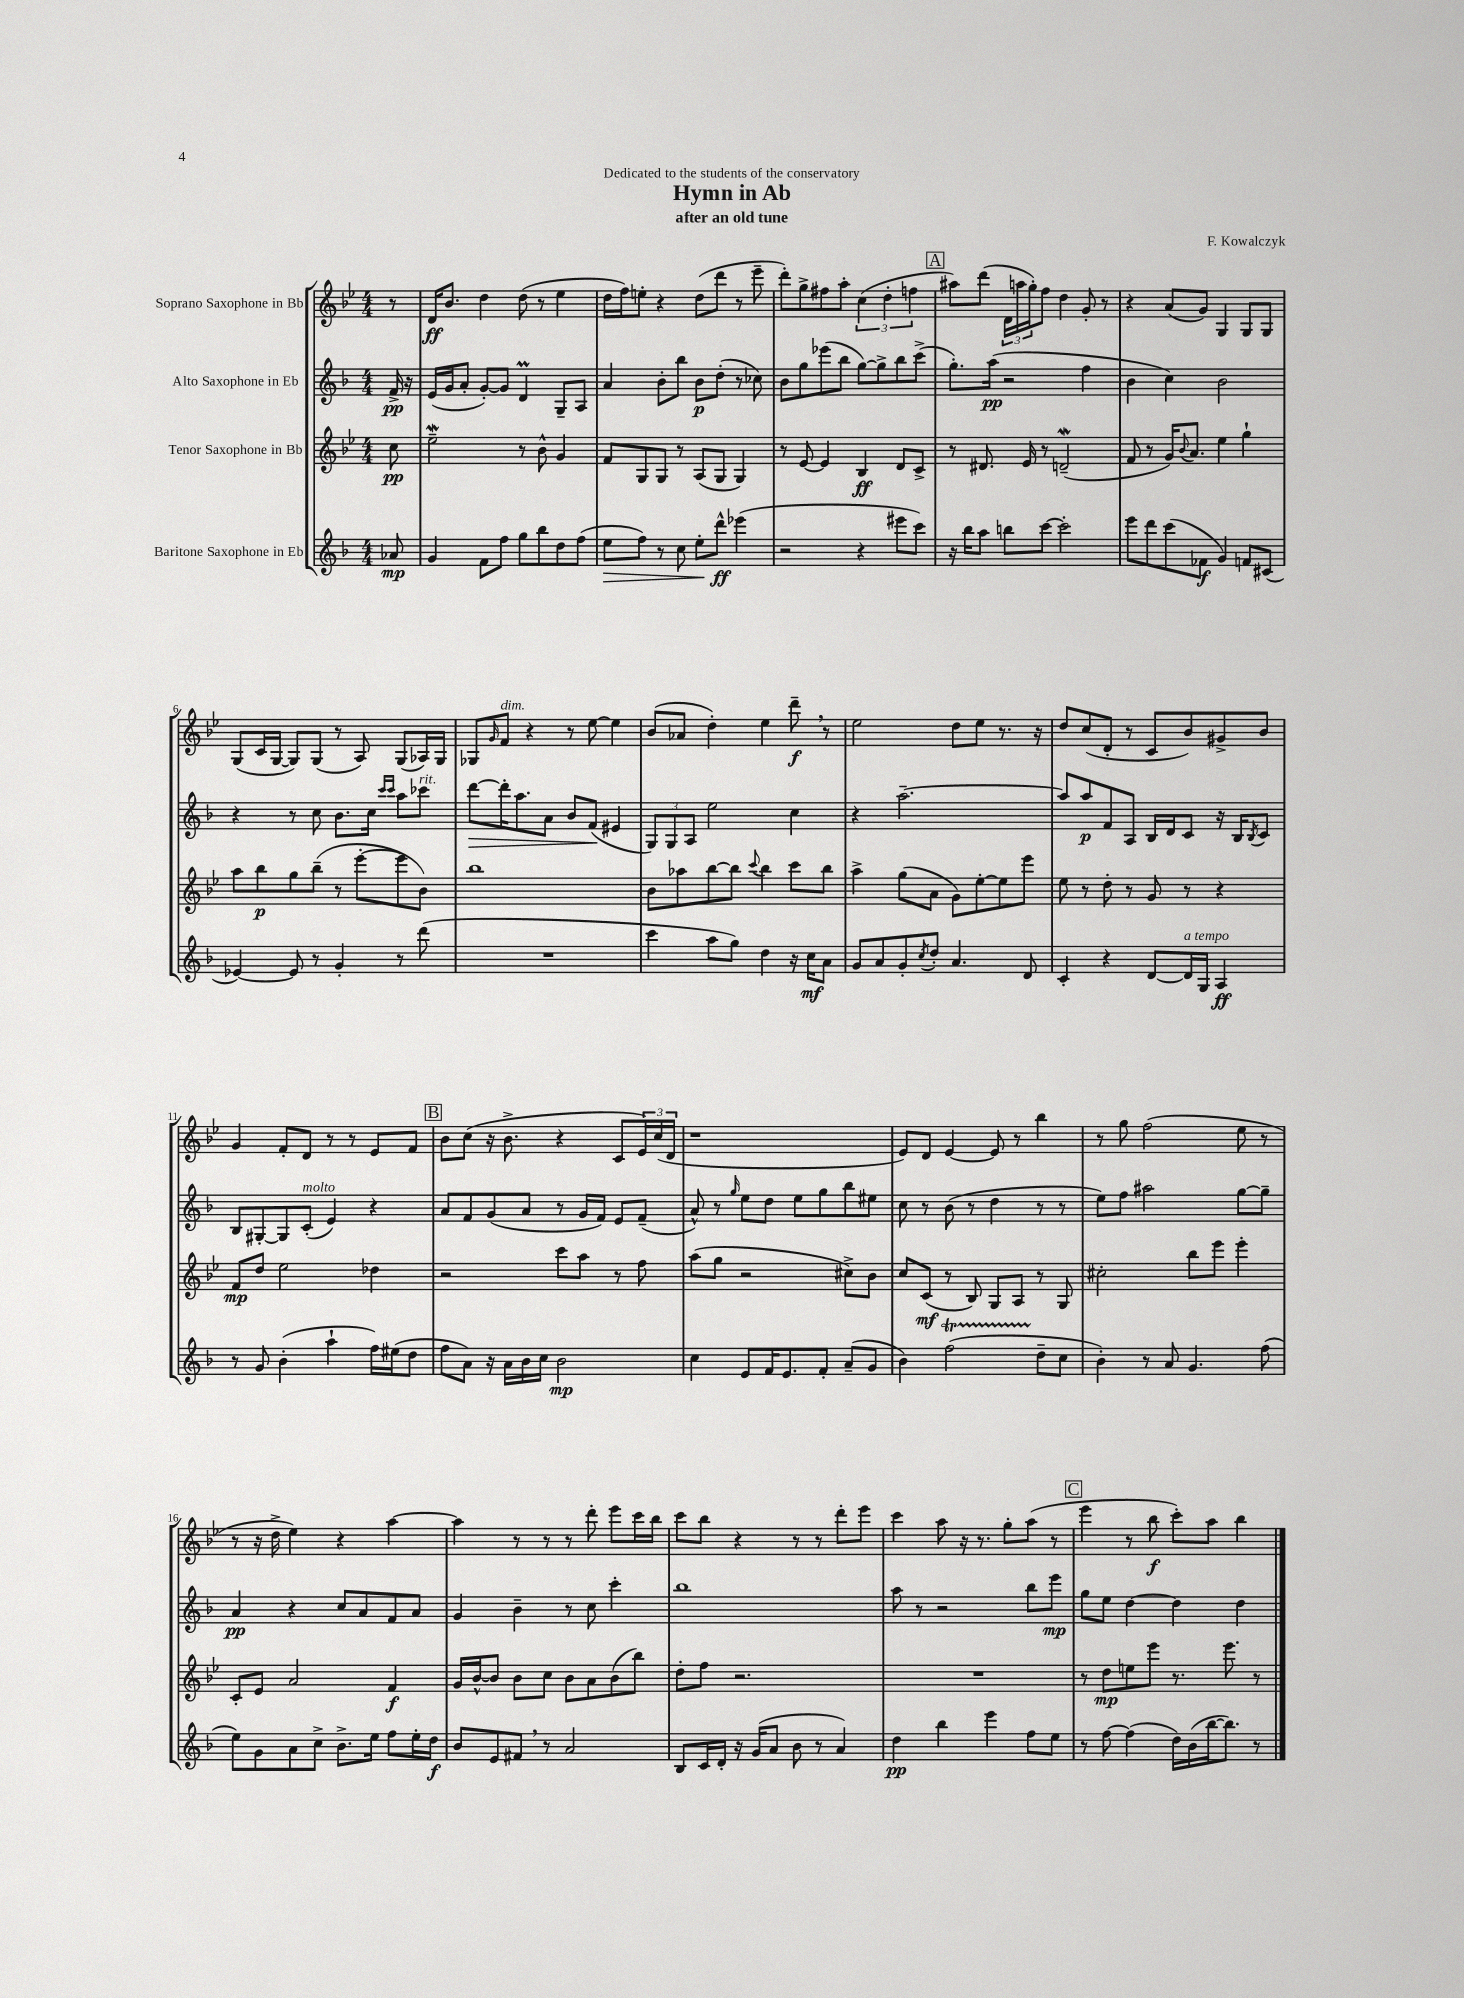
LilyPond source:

\header { title = "Hymn in Ab" composer = "F. Kowalczyk" subtitle = "after an old tune" dedication = "Dedicated to the students of the conservatory" }
<<
\new StaffGroup <<
\new Staff = "s0" \with { instrumentName = "Soprano Saxophone in Bb" } {
    \clef treble \key bes \major \numericTimeSignature \time 4/4 \partial 8
    r8 |
    d'16\ff bes'8. d''4 d''8( r8 ees''4 |
    d''16 f''16) e''8-. r4 d''8( d'''8 r8 ees'''8-- |
    d'''8-.) g''8-> fis''8 a''8-. \tuplet 3/2 { c''4( d''4-. f''4 } |
    \mark \markup { \box "A" } ais''8) d'''8( \tuplet 3/2 { d'16 a''16 g''16-.) } f''8 d''4 g'8-. r8 |
    r4 a'8( g'8) g4 g8 g8 |
    g8( c'16 g16~ g8) g8( r8 a8) g8( aes16) g16 |
    ges8 \grace { g'16 } f'8^\markup { \italic "dim." } r4 r8 ees''8~ ees''4 |
    bes'8( aes'8 d''4-.) ees''4 d'''8--\f \breathe r8 |
    ees''2 d''8 ees''8 r8. r16 |
    d''8 c''8( d'8-. r8 c'8 bes'8) gis'8-> bes'8 |
    g'4 f'8-. d'8 r8 r8 ees'8 f'8 |
    \mark \markup { \box "B" } bes'8 c''8( r16 bes'8.-> r4 c'8 \tuplet 3/2 { ees'16) c''16( d'16 } |
    r1 |
    ees'8) d'8 ees'4~ ees'8 r8 bes''4 |
    r8 g''8 f''2( ees''8 r8 |
    r8 r16 d''16-> ees''4) r4 a''4~ |
    a''4 r8 r8 r8 d'''8-. ees'''8 c'''16 bes''16 |
    c'''8 bes''8 r4 r8 r8 d'''8-. ees'''8 |
    c'''4 a''8 r16 r8. g''8-. a''8( r8 |
    \mark \markup { \box "C" } ees'''4 r8 bes''8\f c'''8-.) a''8 bes''4 \bar "|." |
}
\new Staff = "s1" \with { instrumentName = "Alto Saxophone in Eb" } {
    \clef treble \key f \major \numericTimeSignature \time 4/4 \partial 8
    f'16->\pp r16 |
    e'16( g'16 a'8-. g'8~-.) g'8 d'4\prall g8-- a8 |
    a'4 bes'8-. bes''8 bes'8\p d''8-.( r8 ces''8) |
    bes'8 g''8 ees'''8( bes''8 g''8~) g''8-> bes''8 c'''8->( |
    \mark \markup { \box "A" } g''8.-.) a''16\pp( r2 f''4 |
    bes'4 c''4) bes'2 |
    r4 r8 c''8 bes'8. c''16 \grace { c'''16 c'''16 } a''8 ces'''8^\markup { \italic "rit." } |
    d'''8~\> d'''16-. a''8. a'8 bes'8 f'8\!( eis'4 |
    \tuplet 3/2 { g8) g8 a8 } e''2 c''4 |
    r4 a''2.~-- |
    a''8 a''8\p f'8 a8 bes16 d'16 c'8 r16 bes16 \acciaccatura { bes8 } c'8 |
    bes8 gis8~-. gis8 c'8-.^\markup { \italic "molto" }( e'4) r4 |
    \mark \markup { \box "B" } a'8 f'8 g'8( a'8 r8 g'16 f'16) e'8 f'8--( |
    a'8-^) r8 \grace { g''16 } e''8 d''8 e''8 g''8 bes''8 eis''8 |
    c''8 r8 bes'8( r8 d''4 r8 r8 |
    e''8) f''8 ais''2 g''8~ g''8-- |
    a'4\pp r4 c''8 a'8 f'8 a'8 |
    g'4 bes'4-- r8 c''8 c'''4-. |
    bes''1 |
    a''8 r8 r2 bes''8 e'''8\mp |
    \mark \markup { \box "C" } g''8 e''8 d''4~ d''4 d''4 \bar "|." |
}
\new Staff = "s2" \with { instrumentName = "Tenor Saxophone in Bb" } {
    \clef treble \key bes \major \numericTimeSignature \time 4/4 \partial 8
    c''8\pp |
    ees''2--\mordent r8 bes'8-^ g'4 |
    f'8 g8 g8 r8 a8( g8 g4) |
    r8 ees'8~ ees'4 bes4\ff d'8 c'8-> |
    \mark \markup { \box "A" } r8 dis'8. ees'16 r8 d'2--\mordent( |
    f'8 r8 g'16) \appoggiatura { bes'8 } a'8. ees''4 g''4-! |
    a''8 bes''8\p g''8 bes''8--( r8 ees'''8~-. ees'''8 bes'8) |
    bes''1 |
    bes'8 aes''8 bes''8~ bes''8 \appoggiatura { c'''8 } bes''4 c'''8 bes''8 |
    a''4-> g''8( a'8 g'8) ees''8~-. ees''8 ees'''8 |
    ees''8 r8 d''8-. r8 g'8 r8 r4 |
    f'8\mp d''8 ees''2 des''4 |
    \mark \markup { \box "B" } r2 c'''8 a''8 r8 f''8 |
    a''8( g''8 r2 cis''8->) bes'8 |
    c''8 c'8\mf( r8 bes8) g8 a8 r8 g8 |
    cis''2-. bes''8 ees'''8 ees'''4-. |
    c'8-. ees'8 a'2 f'4\f |
    g'16 bes'16~-^ bes'8 bes'8 c''8 bes'8 a'8 bes'8( bes''8) |
    d''8-. f''8 r2. |
    R1 |
    \mark \markup { \box "C" } r8 d''8\mp e''8 ees'''8 r8. ees'''8. r8 \bar "|." |
}
\new Staff = "s3" \with { instrumentName = "Baritone Saxophone in Eb" } {
    \clef treble \key f \major \numericTimeSignature \time 4/4 \partial 8
    aes'8\mp |
    g'4 f'8 f''8 g''8 bes''8 d''8 f''8( |
    e''8\> f''8) r8 c''8 e''8-.\! d'''8-^\ff ees'''4( |
    r2 r4 eis'''8 c'''8) |
    \mark \markup { \box "A" } r16 bes''16 a''8 b''8 c'''8~ c'''2-. |
    e'''8 d'''8 c'''8( fes'8\f g'4) f'8 cis'8( |
    ees'4~) ees'8 r8 g'4-. r8 d'''8( |
    R1 |
    c'''4 a''8 g''8) d''4 r16 c''16\mf a'8 |
    g'8 a'8 g'8-. \acciaccatura { c''8 } d''8-. a'4. d'8 |
    c'4-. r4 d'8~ d'16^\markup { \italic "a tempo" } g16 a4\ff |
    r8 g'8 bes'4-.( a''4-! f''16) eis''16( d''8 |
    \mark \markup { \box "B" } f''8 a'8) r16 a'16 bes'16 c''16 bes'2\mp |
    c''4 e'8 f'16 e'8. f'8-. a'8--( g'8 |
    bes'4) f''2\startTrillSpan( d''8--\stopTrillSpan c''8 |
    bes'4-.) r8 a'8 g'4. f''8( |
    e''8) g'8 a'8 c''8-> bes'8.-> e''16 f''8 e''16-. d''16\f |
    bes'8 e'8 fis'8 \breathe r8 a'2 |
    bes8 c'16 d'16-. r16 g'16( a'8 bes'8 r8 a'4) |
    d''4\pp bes''4 e'''4 f''8 e''8 |
    \mark \markup { \box "C" } r8 f''8~ f''4( d''16) bes'16( bes''16~ bes''8.) r8 \bar "|." |
}
>>
>>
